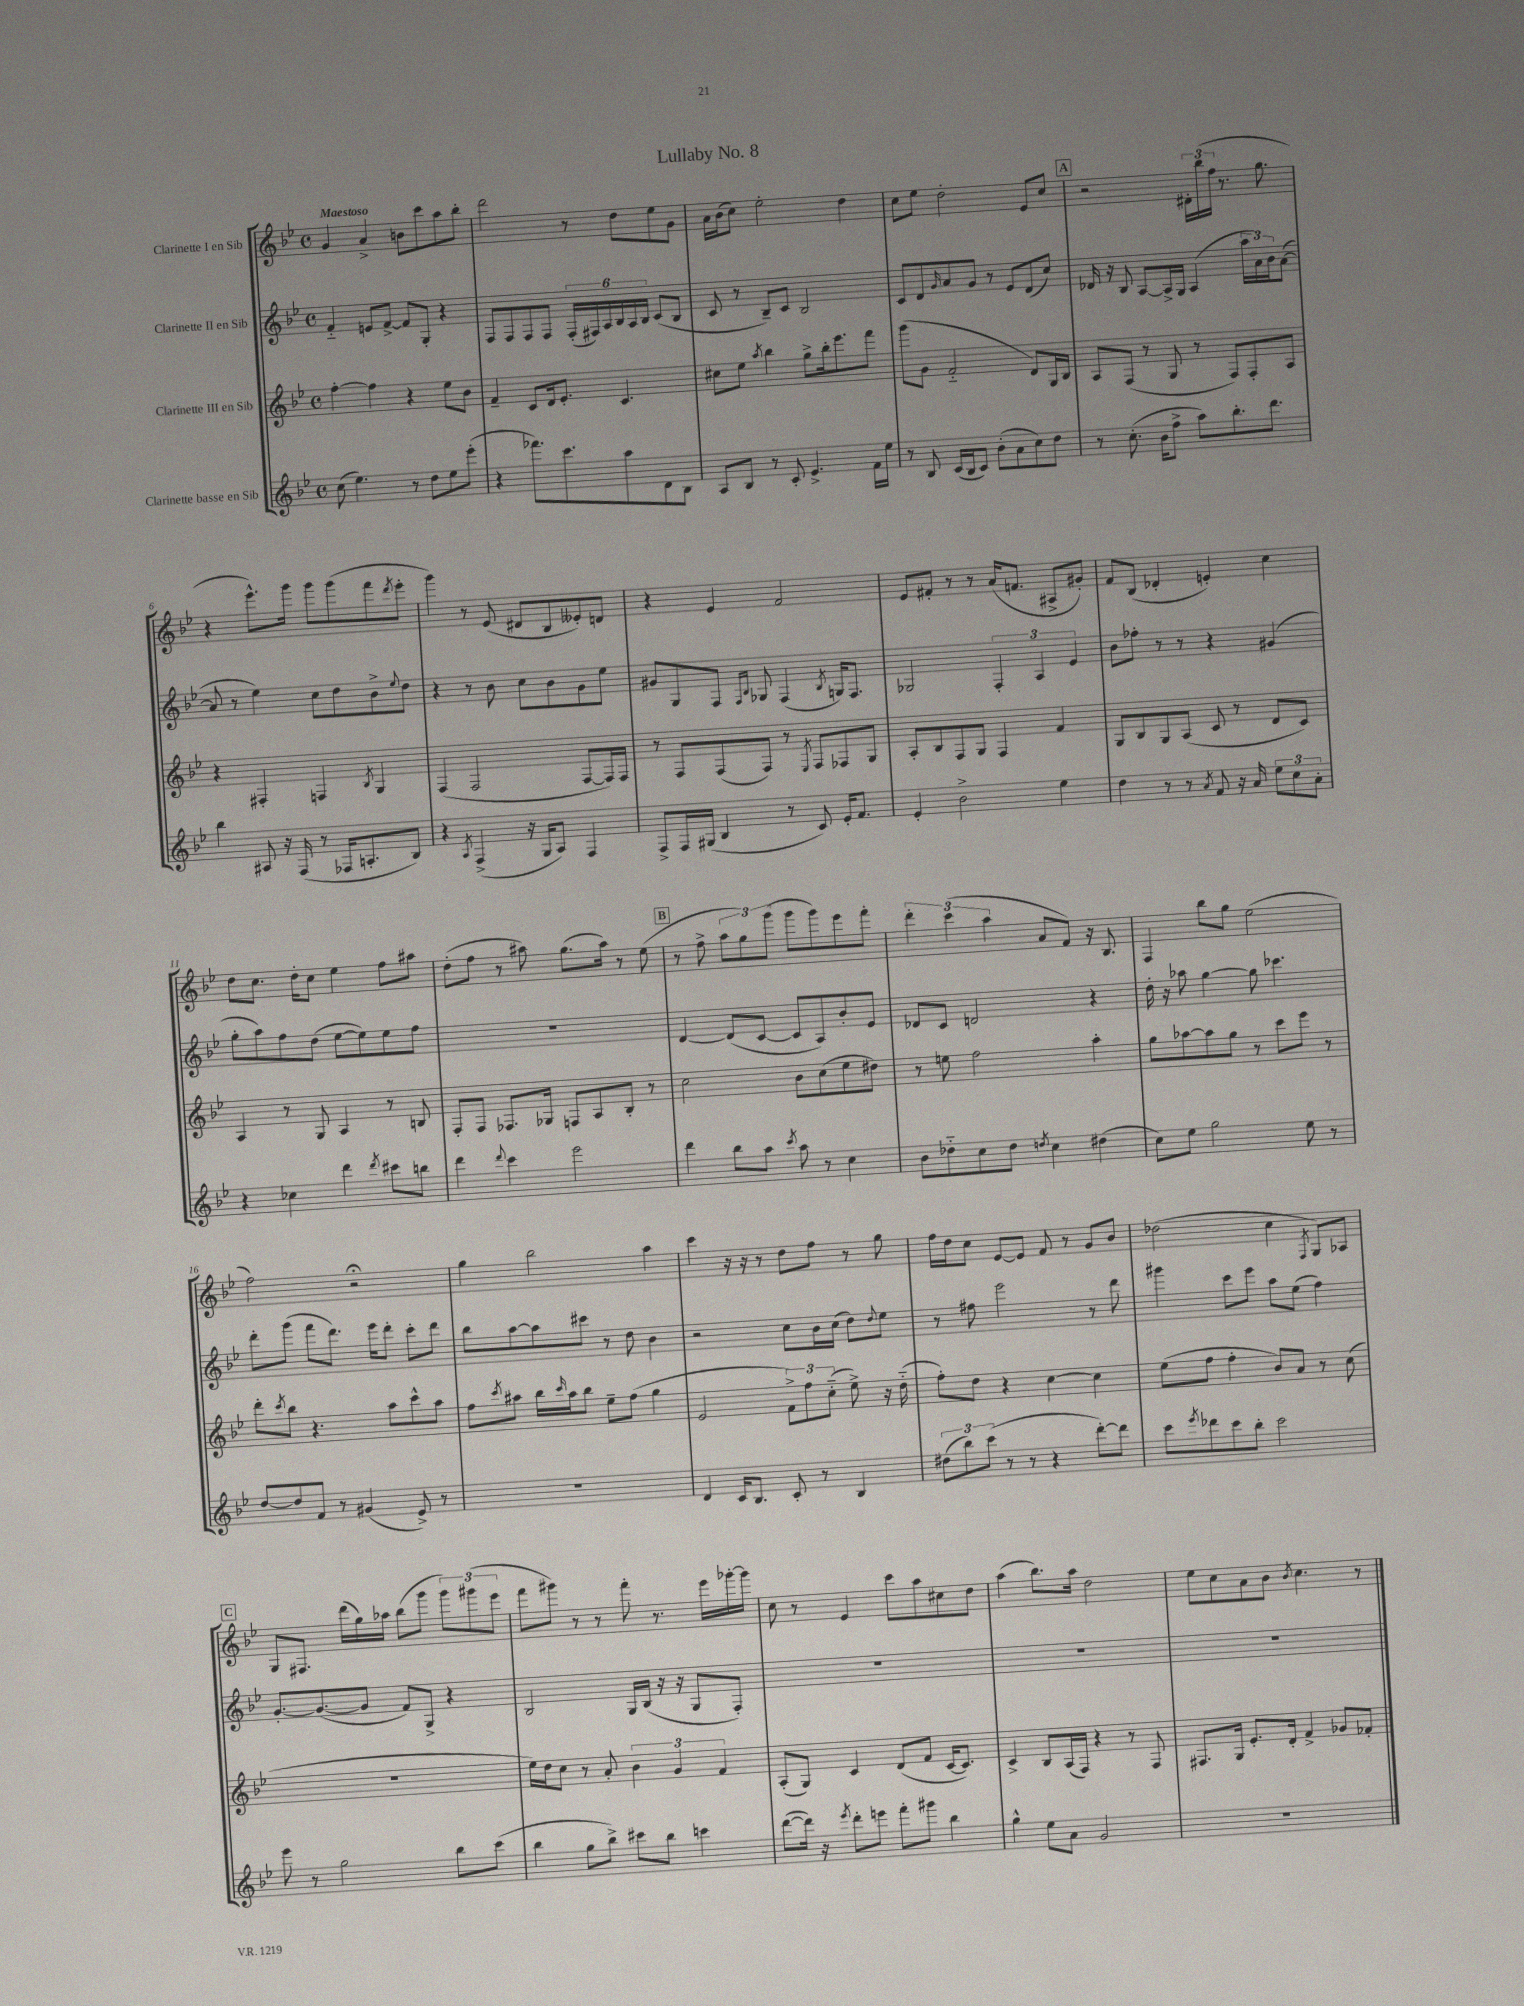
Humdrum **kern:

**kern	**kern	**kern	**kern
*staff4	*staff3	*staff2	*staff1
*clefG2	*clefG2	*clefG2	*clefG2
*k[b-e-]	*k[b-e-]	*k[b-e-]	*k[b-e-]
*M4/4	*M4/4	*M4/4	*M4/4
*met(c)	*met(c)	*met(c)	*met(c)
(8cc\	[4ff'\	4f'~/	4g/
4.ee-\)	.	.	.
.	4ff\]	8e/L	4a^/
.	.	[8f^/J	.
8r	4r	8f/]L	8b\L
8dd\L	.	8G'/J	8ccc\
8ee-\	8ee-\L	4r	8aa\
(8eee-'\J	8b-\J	.	8bb-'\J
=	=	=	=
4r	4f~/	8F/L	2ddd\
.	.	8F/	.
8.fff-\L)	8c/L	8F/	.
.	16d/k	8F/J	.
8.ccc\	8.e-'/J	.	.
.	.	(24F'/LL	8r
.	.	24F#/)	.
.	.	24A/	.
8aa\	4.c/	24B-/	8dd\L
.	.	24A/	.
.	.	24B-/JJ	.
8d\	.	(8c/L	8ee-\
8B-\J	.	8B-/J	8g\J
=	=	=	=
8A/L	8cc#\L	8c/	16a\LL
.	.	.	(16b-\J
8B-/J	8ee-\J	8r	8cc\J)
.	8qaa/	.	.
8r	4bb-\	8B-~/L)	2ee-'\
8c'/	.	8c/J	.
4.e-^/	8gg^\L	2B-/	.
.	16bb-'\k	.	.
.	8.eee-\	.	.
.	.	.	4dd\
16f\LL	8fff\J	.	.
16ee-\JJ	.	.	.
=	=	=	=
8r	(8ggg\L	8c/L	8cc\L
8B-/	8g\J	8d/	8ee-\J
.	.	16qqg/	.
(16c/LL	2f'~/	8a/	2dd'\
16B-/J	.	.	.
8c/J)	.	8g/J	.
(8b-'\L	.	8r	.
8a\	.	8e-/L	.
8cc\)	8d/L)	(8d/	8e-/L
8dd\J	16G/L	8cc/J)	8cc/J
.	16B-/JJ	.	.
=	=	=	=
8r	8A/L	16d-/	2r
.	.	16r	.
(8.cc'\	(8F/J	8B-/	.
.	8r	[8A/L	.
16b-\LK	.	.	.
8ff^\J	8G/	16A^/]L	.
.	.	16G/JJ	.
8aa\L)	8r	(4A/	24d#'\LL
.	.	.	(24bb-\
.	.	.	24ff\JJ
8.bb-'\	8F/L)	.	8.r
.	8F'/	24aa\LL	.
.	.	24a\)	.
8.ddd\J	.	.	8.gg\
.	.	24b-\J	.
.	8A/J	([8a\J	.
=	=	=	=
4bb-\	4r	8a/]	4r
.	.	8r	.
8A#/	4F#'/	4ee-\)	8.eee-^^\L)
16r	.	.	.
(16F/	.	.	16ggg\Jk
8r	4F/	8cc\L	8ggg\L
16F-/LK	.	8dd\	(8ggg\
8.A'/	.	.	.
.	8qB-/	.	.
.	4G/	8b-^\	8fff\
.	.	8qqee-/	8qddd/
8B-/J)	.	8dd\J	8eee-'\J
=	=	=	=
4r	(4F/	4r	4ggg\)
8qA/	.	.	.
(4F^/	2F/	8r	8r
.	.	8b-\	(8e-/
16r	.	8cc\L	8d#/L
16G/LK	.	.	.
8A/J)	.	8b-\	8B-/
4F/	[8F/L	8g\	8e--'/)
.	16F/]L)	8ee-\J	8d/J
.	16F/JJ	.	.
=	=	=	=
8F^/L	8r	8g#/L	4r
16F/L	8F/L	8G/	.
(16G#/JJ	.	.	.
4B-/	(8F/	8F/J	4e-/
.	.	16qqF/LL	.
.	.	16qqB-/JJ	.
.	8F/J)	8G-/	.
8r	8r	(4F/	2f/
.	8qE-/	.	.
8c/)	8F/L	.	.
.	.	8qB-/	.
16e-'/LK	8F-/	16G/LK)	.
8.f/J	.	8.F/J	.
.	8G/J	.	.
=	=	=	=
4e-'/	8A'/L	2G-/	8e-/L
.	8B-/	.	8f#'/J
2b-^\	8F/	.	8r
.	8G/J	.	8r
.	4F/	6F'/	(16a/LK
.	.	.	8.f/J
.	.	6A/	.
4ee-\	4f/	.	8A#^/L
.	.	6e-/	.
.	.	.	8g#'/J)
=	=	=	=
4dd\	8G/L	8b-\L	8f/L
.	8B-/	8ff-'\J	(8B-/J
8r	8G/	8r	4d-'/
8r	(8A/J	8r	.
8qa/	.	.	.
8f/	8c/	4r	4e'/)
16r	8r	.	.
16a/	.	.	.
12ee-\L	8d/L	(4g#/	4cc\
12cc\	.	.	.
.	8c/J)	.	.
12a'\J	.	.	.
=	=	=	=
4r	4A/	8gg'\L	8dd\L
.	.	8aa\)	8.cc\J
4cc-\	8r	8ff\	.
.	.	.	16dd'\LK
.	8G/	(8dd\J	8cc\J
4ddd\	4A/	[8ee-\L	4ee-\
.	.	8ee-\])	.
8qddd/	.	.	.
8ccc#\L	8r	8ee-\	8ff\L
8bb\J	8B/	8ff\J	8aa#\J
=	=	=	=
4ddd\	8F'/L	1r	(8dd'\L
.	8F/J	.	8ff\J
8qqddd/	.	.	.
4ccc\	8.F-/L	.	8r
.	.	.	8aa#\)
.	16G-/Jk	.	.
2eee-\	8F/L	.	(8.gg\L
.	8A/	.	.
.	.	.	16aa#\Jk)
.	8B-'/J	.	8r
.	8r	.	(8ee-\
=	=	=	=
4ddd\	2cc\	[4d/	8r
.	.	.	8ff^\
8bb-\L	.	(8d/]L	12aa\L
.	.	.	12gg\)
8aa\J	.	[8c/J	.
.	.	.	(12ggg\J
8qccc/	.	.	.
8aa\	8b-\L	8c/]L	8ggg\L
8r	(8cc\	8A/)	8ggg\)
4cc\	8ee-\	8b-'/	8eee-\
.	8dd#\J)	8e-/J	8fff'\J
=	=	=	=
8b-\L	8r	8d-/L	6ddd'\
8dd-'~\	8ee\	8c/J	.
.	.	.	(6ccc\
8cc\	2ff\	2d/	.
.	.	.	6aa\
8dd-\J	.	.	.
8qdd/	.	.	.
4cc\	.	.	8a/L
.	.	.	8f/J)
(4dd#\	4aa'\	4r	16r
.	.	.	8.B-/
=	=	=	=
8cc\L)	8gg\L	16dd'\	4F/
.	.	16r	.
8ee-\J	[8aa-\	8aa-\	.
2gg\	8aa-\]	[4gg\	8bb-\L
.	8gg\J	.	8gg\J
.	8r	8gg\]	(2ee-\
.	8ccc\L	4.ccc-\	.
8ee-\	8eee-\J	.	.
8r	8r	.	.
=	=	=	=
[8dd/L	8ddd'\L	8ddd'\L	2ff\)
.	8qccc/	.	.
8dd/]	8bb-\J	(8ggg\J	.
8f/J	4.r	8fff\L	.
8r	.	8.ddd\J)	.
(4g#/	.	.	2r;
.	.	16eee-\LK	.
.	8aa\L	8ddd'\J	.
8e-^/)	8ccc^^\	8ccc'\L	.
8r	8aa\J	8ddd\J	.
=	=	=	=
1r	8ff\L	8bb-\L	4gg\
.	8qccc/	.	.
.	8aa#\J	[8aa\	.
.	16bb-\LL	8aa\]	2bb-\
.	16qqccc/	.	.
.	16aa#\J	.	.
.	8bb-\J	8ccc#\J	.
.	8ee-~\L	8r	.
.	(8ff\J	8dd\	.
.	4gg\	4b-\	4aa\
=	=	=	=
4d/	2e-/	2r	4ccc\
16c/LK	.	.	16r
8.B-/J	.	.	16r
.	.	.	8r
8c'/	12f^\L)	8cc\L	8dd\L
.	12ff\	.	.
8r	.	16b-\L	8ff\J
.	(12cc'~\J	.	.
.	.	(16cc\JJ	.
4B-/	8ee-^\)	8dd\L)	8r
.	.	8qqdd/	.
.	16r	8ee-\J	8gg\
.	(16dd'~\	.	.
=	=	=	=
(12dd#\L	8ff'\L)	8r	16ff\LL
.	.	.	16dd\J
12bb-\)	.	.	.
.	8dd\J	8ff#\	8cc\J
(12ccc\J	.	.	.
8r	4r	2eee-\	[8e-/L
8r	.	.	8e-/]J
4r	[4cc\	.	8f/
.	.	.	8r
[8ddd'\L)	4cc\]	8r	8g/L
8ddd\]J	.	8ddd\	8b-/J
=	=	=	=
8ccc\L	(8ee-\L	4ggg#\	(2dd-\
8qeee-/	.	.	.
8ddd-\	8ff\J	.	.
8ccc\	4ff'\	8ccc\L	.
8bb-'\J	.	8eee-\J	.
2ccc\	8b-/L)	8aa\L	4cc\
.	8a/J	(8ee-\J	.
.	.	.	8qF/
.	8r	4ff\)	8G/L)
.	(8cc\	.	8A-/J
=	=	=	=
8eee-\	1r	[8.g'/L	8G/L
8r	.	.	8.F#/J
.	.	(8.g/_	.
2gg\	.	.	.
.	.	.	(16ddd\LL
.	.	8g/]J	16gg\)
.	.	.	16aa-\JJ
.	.	8f/L)	(8bb-\L
.	.	8G^/J	8ggg\J
8bb-\L	.	4r	12ggg\L)
.	.	.	(12ggg#\
(8ccc\J	.	.	.
.	.	.	12eee-\J
=	=	=	=
4bb-\	16ee-\LL)	2B-/	8fff\L
.	16dd\J	.	.
.	8cc\J	.	8ggg#\J)
8gg\L	8r	.	8r
8bb-^\J)	8a'/	.	8r
8ccc#\L	6b-\	16G/LL	8fff'\
.	.	(16B-/JJ	.
8bb-\J	.	16r	8.r
.	6g/	.	.
.	.	16r	.
4ccc\	.	8G/L	.
.	.	.	16eee-\LL
.	6f/	.	.
.	.	8F'/J)	[16ggg-'\
.	.	.	16ggg-\]JJ
=	=	=	=
([8ddd\L	(8A'/L	1r	8cc\
16ddd\]Jk)	8G/J)	.	8r
16r	.	.	.
8qeee-/	.	.	.
8ddd'\L	4c/	.	4e-/
8eee\J	.	.	.
8fff'\L	(8d/L	.	8ccc\L
8ggg#\J	8f/J	.	8aa\
4bb-\	[16c/LK	.	8cc#\
.	8.c/]J)	.	.
.	.	.	8dd\J
=	=	=	=
4gg^^\	4c^/	1r	(4aa\
8ee-\L	8B-/L	.	8.bb-\L)
8a\J	(16A/L	.	.
.	16F/JJ)	.	16aa\Jk
2g/	4r	.	2dd\
.	8r	.	.
.	8F/	.	.
=	=	=	=
1r	8.F#/L	1r	8ee-\L
.	.	.	8cc\
.	16G/Jk	.	.
.	8.e-'/L	.	8a\
.	.	.	8b-\J
.	16d'/Jk	.	.
.	.	.	8qb-/
.	4f^/	.	4.cc\
.	8g-/L	.	.
.	8f-'/J	.	8r
==	==	==	==
*-	*-	*-	*-
